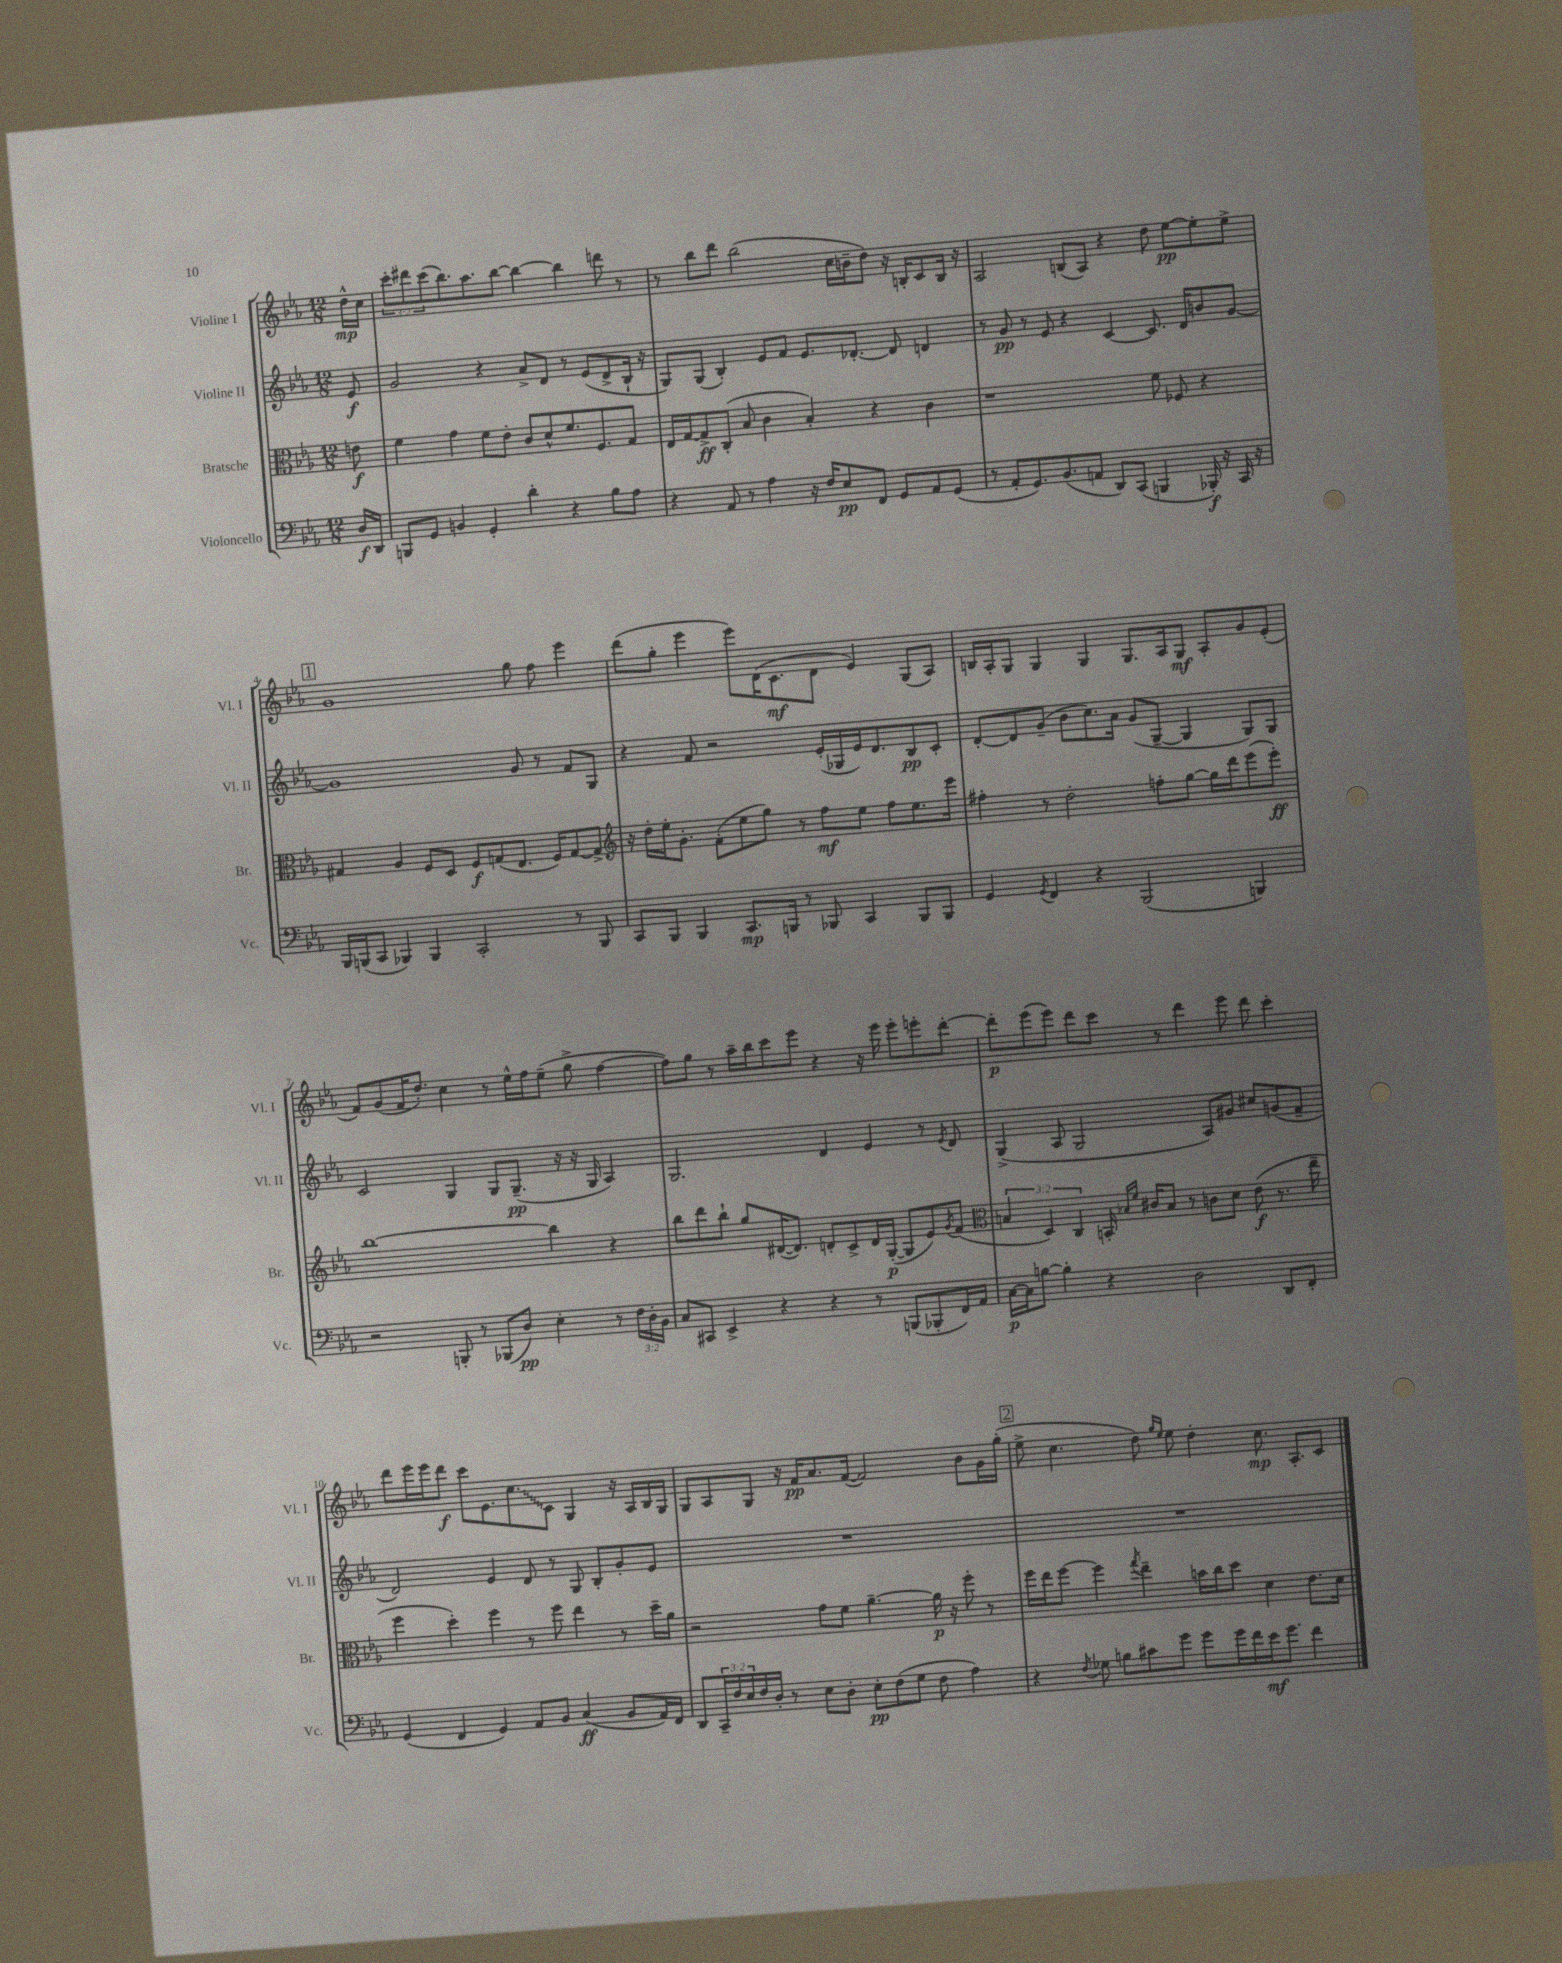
<<
\new StaffGroup <<
\new Staff = "s0" \with { instrumentName = "Violine I" shortInstrumentName = "Vl. I" } {
    \clef treble \key ees \major \numericTimeSignature \time 12/8 \override Staff.TupletNumber.text = #tuplet-number::calc-fraction-text \partial 8
    d''16-^\mp c''16 |
    \tuplet 3/2 { c'''8-. dis'''8 c'''8( } bes''8.) aes''8. bes''8~ bes''4~ bes''4 d'''8 r8 |
    r8 bes''8 d'''8 bes''2( c''16 b'16-- d''8) r16 b16-. c'8 b16 r16 |
    aes2 b8( aes8) r4 d''8 ees''8~\pp ees''8-. ees''8-> |
    \mark \markup { \box "1" } g'1 g''8 f''8 ees'''4 |
    d'''8( g''8-. ees'''4 ees'''8) d'16( c'8.\mf d'8 ees'4) g8( aes8) |
    b16 aes16-. g8 g4 g4 g8. aes16 g8\mf aes8-. g'8 ees'8-.( |
    f'8) g'8( f'16 d''8.-.) c''4 r8 ees''16-^ f''16 ees''8--( g''8-> f''4~ |
    f''8) g''8 r8 aes''16-- bes''16 c'''8 ees'''8 r4 r16 ees'''16 ees'''8-. e'''8-. d'''8~-. |
    d'''8-.\p ees'''8( ees'''8) d'''8 c'''8 r8 d'''4 ees'''8 d'''8 c'''4-. |
    d'''8 ees'''16 ees'''16 d'''8\f c'''8 ees'8. \once \override Glissando.style = #'zigzag c''8.\glissando c'8 g4 r16 aes16 bes16 g16 |
    g8 aes8 g8 r16 f'16\pp aes'8. f'16~( f'2) bes'8 g'16 g''16-.( |
    \mark \markup { \box "2" } ees''8-> c''4. d''8) \grace { g''16 ees''16 } ees''8 d''4-. c''8.\mp aes8.-. c'8 \bar "|." |
}
\new Staff = "s1" \with { instrumentName = "Violine II" shortInstrumentName = "Vl. II" } {
    \clef treble \key ees \major \numericTimeSignature \time 12/8 \partial 8
    ees'8\f |
    g'2 r4 aes'8-> d'8 r8 ees'8( d'8-> bes16-! r16 |
    g8) g8( bes4-.) ees'8 f'8 ees'8. des'8.~-. des'8 d'4 |
    r8 g'8\pp r8 ees'8 r4 c'4~ c'8. d'16 b'8 g'8~ |
    \mark \markup { \box "1" } g'1 g'8 r8 f'8 g8 |
    r4 f'8 r2 ees'16-.( ges16 ees'16) d'8. bes8\pp c'8-. |
    d'8~-. d'8 g'8--( bes'8 c''8.) aes'16 g'8( g8~-- g4 g8) g8 |
    c'2 g4 g8 g8.--\pp( r16 r16 g16 aes4) |
    g2. d'4 ees'4 r8 \acciaccatura { ees'8 } d'8 |
    g4->( aes8 g2 aes8) gis'8 cis''8 g'8( f'8-- |
    d'2) ees'4 d'8 r8 g8 bes8-. g'8-. ees'8 |
    R1. |
    \mark \markup { \box "2" } R1. \bar "|." |
}
\new Staff = "s2" \with { instrumentName = "Bratsche" shortInstrumentName = "Br." } {
    \clef alto \key ees \major \numericTimeSignature \time 12/8 \override Staff.TupletNumber.text = #tuplet-number::calc-fraction-text \partial 8
    e'8\f |
    f'4 g'4 f'8 ees'8-. c'8 d'8-^ f'8. f8. g8 |
    ees16 g16~ g8->\ff c8-.( bes8 c'4 bes4-.) r4 c'4 |
    r1 f'8 fes8 r4 |
    \mark \markup { \box "1" } gis4 aes4 f8 d8 f8\f g8( ees8. f16) g8~ g8-> |
    \clef treble r16 d''16-. ees''16-. g'8.-. f'8-.( ees''8 g''8) r8 f''8\mf ees''8 f''8 ees''8. ees'''16 |
    fis''4-. r8 d''2-. f''8-. g''8~ g''16 d'''16 ees'''8( ees'''8-.\ff) |
    bes''1~ bes''4 r4 |
    bes''8 d'''8 bes''8-! g''8 dis'16~( dis'8.) d'8-. c'8-> d'16 g16~-.\p( g8 ees'8) \acciaccatura { g'8 } f'8( |
    \clef alto \tuplet 3/2 { b4 d4) c4 } b,16-. \grace { bes16 f'16 } cis'16 bes8 r8 c'8 d'8 ees'8\f( r8. ees''16-- |
    f''4 d''4-.) f''4 r8 f''8 ees''4 r8 d''16-- aes'16 |
    r2 g'8 f'8 aes'4.~-- aes'16\p r16 f''8-. r8 |
    \mark \markup { \box "2" } f''16 ees''16 f''8~ f''4 \acciaccatura { g''8 } ees''4-- b'16 c''16 d''8 d'4 ees'8. d'16 \bar "|." |
}
\new Staff = "s3" \with { instrumentName = "Violoncello" shortInstrumentName = "Vc." } {
    \clef bass \key ees \major \numericTimeSignature \time 12/8 \override Staff.TupletNumber.text = #tuplet-number::calc-fraction-text \partial 8
    d16\f d,16 |
    b,,8 g,8 b,4 g,4-. d'4-. r4 bes8 aes8 |
    r4 aes,8 r8 aes4 r16 f16 ees8\pp f,8 g,8 aes,8 g,8( |
    r8 aes,8-. g,8.) bes,8.( a,8 d,8) c,8( b,,4 bes,,16-.\f) r16 c,16 r16 |
    \mark \markup { \box "1" } bes,,16 b,,16( c,8 bes,,4) bes,,4 c,2-. r8 bes,,8 |
    c,8 bes,,8 bes,,4 c,8.\mp b,,16 r8 bes,,8 c,4 bes,,8 bes,,8 |
    g,4 \acciaccatura { g,8 } f,4 r4 bes,,2( b,,4) |
    r2 b,,8-. r8 bes,,8( d8\pp) ees4-. r8 \tuplet 3/2 { f16 d16-. bes,16 } |
    c8 cis,8 ees,4-> r4 r4 r8 b,,8( bes,,8-. f,16) aes,16 |
    c16~\p c16 b8~ b4-. r4 d2 d,8 f,8-. |
    g,4( f,4 g,4) aes,8 bes,8 c4\ff( bes,8 aes,16) f,16 |
    d,8 \tuplet 3/2 { c,16-- f16 ees16 } f16 d16-. r8 ees8 d8-. ees8-.\pp f8( g8 f8 aes4) |
    \mark \markup { \box "2" } r4 \acciaccatura { f8 } ges8 b8 cis'8 g'8 g'8 g'16 f'16 ees'16\mf g'8. f'4 \bar "|." |
}
>>
>>
